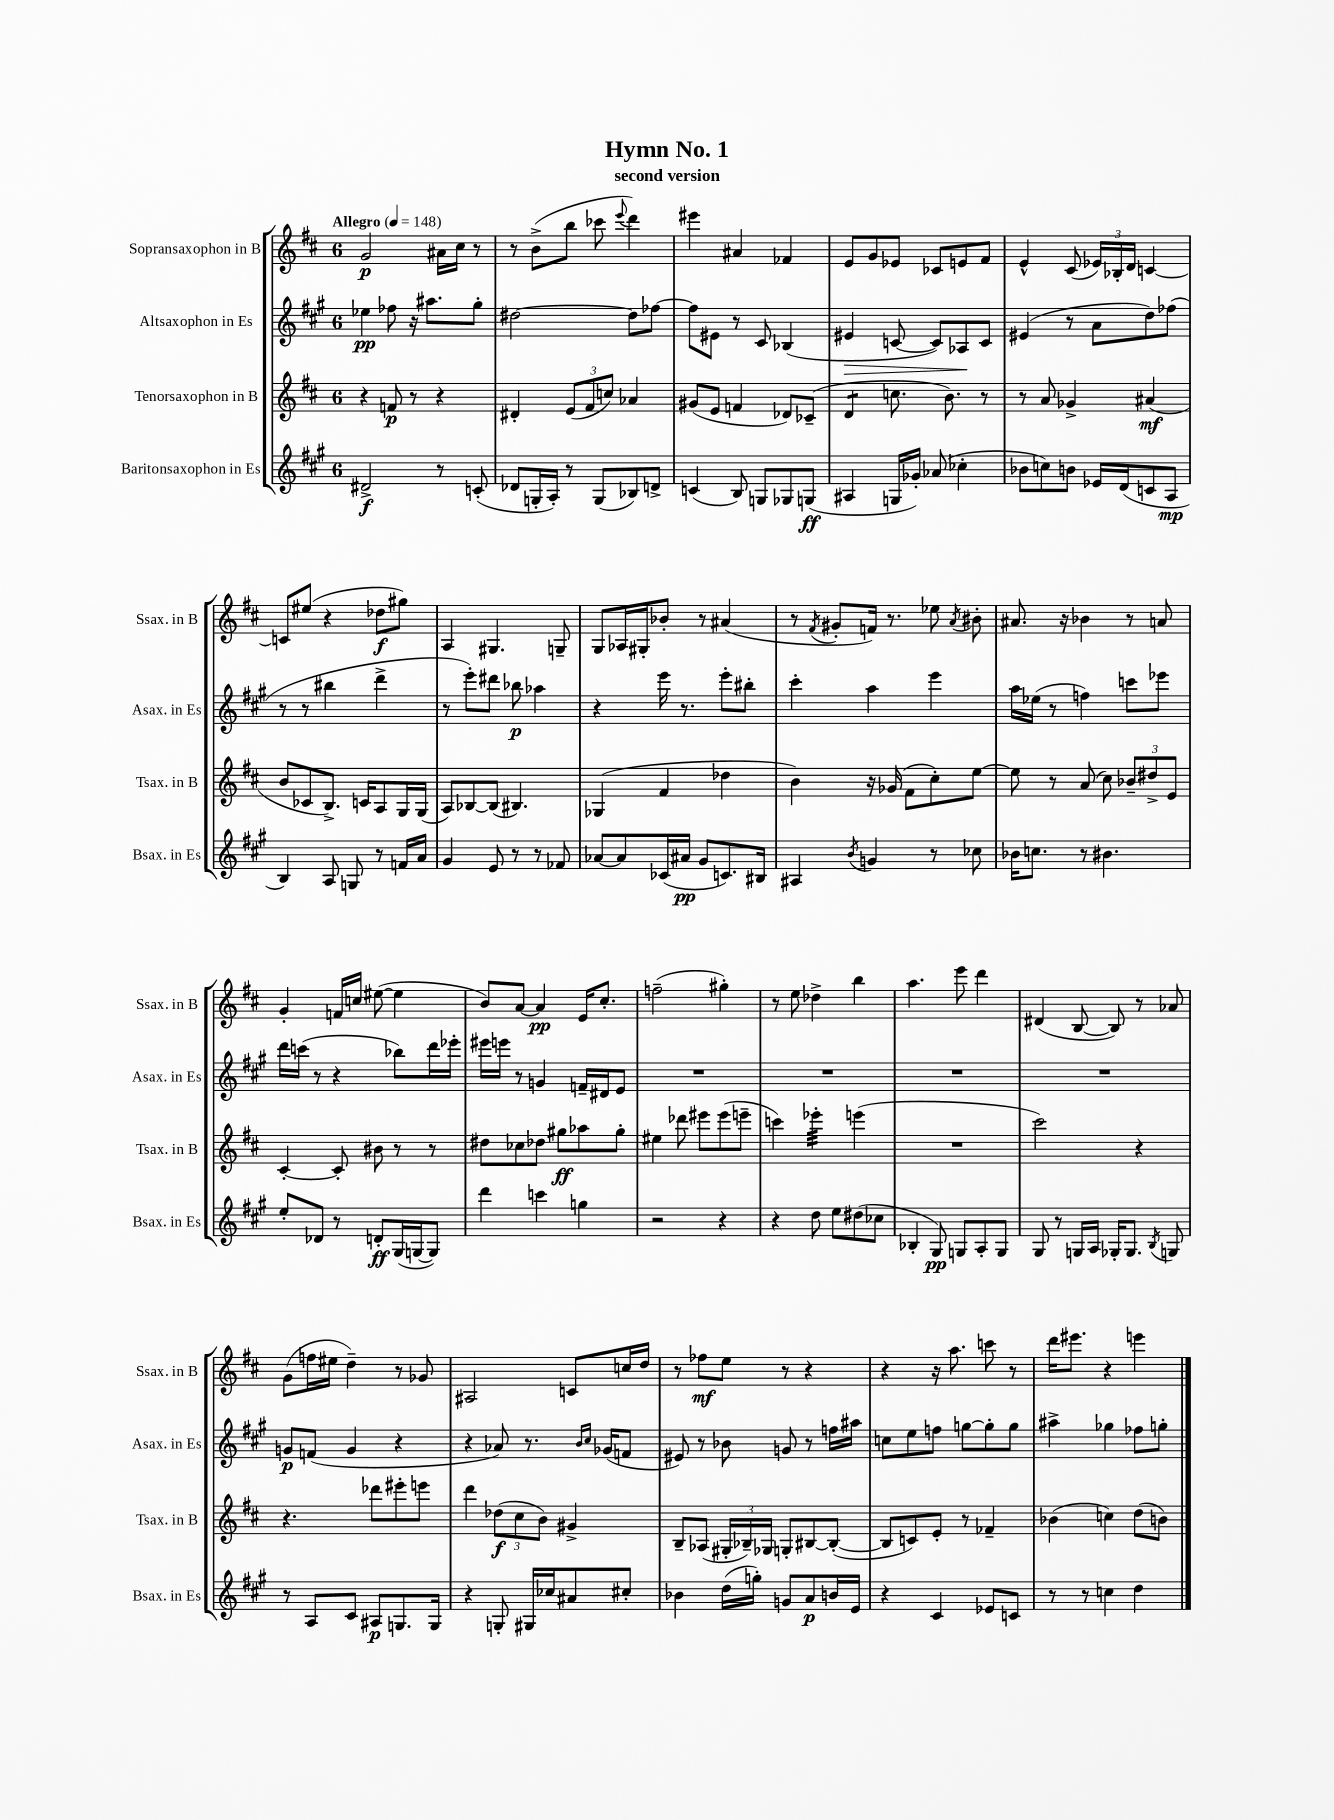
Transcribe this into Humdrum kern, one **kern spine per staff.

**kern	**kern	**kern	**kern
*staff4	*staff3	*staff2	*staff1
*clefG2	*clefG2	*clefG2	*clefG2
*k[f#c#g#]	*k[f#c#]	*k[f#c#g#]	*k[f#c#]
*M6/8	*M6/8	*M6/8	*M6/8
*MM148	*MM148	*MM148	*MM148
2d#^/	4r	4ee-\	2g/
.	8f/	8ff-\	.
.	8r	16r	.
.	.	8.aa#\L	.
8r	4r	.	16a#\LL
.	.	.	16cc#\JJ
(8c'/	.	8gg#'\J	8r
=	=	=	=
8d-/L	4d#'/	[2dd#\	8r
16G'/L	.	.	(8b^\L
16A'/JJ)	.	.	.
8r	(12e/L	.	8bb\J
.	12f#/	.	.
(8G/L	.	.	8ccc-\
.	12cc/J)	.	.
.	.	.	8qqeee/
8B-/)	4a-/	8dd#\]L	4ddd\)
8d^/J	.	[8ff-\J	.
=	=	=	=
(4c/	(8g#/L	8ff-\]L	4eee#\
.	8e/J	8e#\J	.
8B/)	4f/	8r	4a#/
8G/L	.	8c#/	.
8G-/	8d-/L)	(4B-/	4f-/
(8G/J	(8c-~/J	.	.
=	=	=	=
4A#/	4d/	4e#/	8e/L
.	.	.	8g/
16G/LL	8.cc\	[8c/	8e-/J
16g-'/JJ)	.	.	.
(8a-/	.	8c/]L)	8c-/L
.	8.b\)	.	.
4cc-'\	.	8A-/	8e/
.	8r	8c/J	8f#/J
=	=	=	=
8b-\L	8r	(4e#/	4e^^/
8cc\)	8a/	.	.
8b\J	4g-^/	8r	(8c#/
16e-/LL	.	8a\L	24e-/LL)
.	.	.	24B-'/
(16d/J	.	.	.
.	.	.	24d/JJ
8c/	(4a#/	8dd\)	[4c/
8A/J	.	(8ff-\J	.
=	=	=	=
4B/)	8b/L	8r	8c/]L
.	8c-/	8r	(8ee#/J
8A/	8.B^/J)	4bb#\	4r
8G/	.	.	.
.	16c/LK	.	.
8r	8A/	4ddd^\	8dd-\L
16f/LL	16G/L	.	8gg#\J)
16a/JJ	(16G/JJ	.	.
=	=	=	=
4g#/	8A/L)	8r	4A/
.	[8B-/	8eee'\L)	.
8e/	(8B-/]J	8ddd#\J	4.G#/
8r	4.B#/)	8bb-\	.
8r	.	4aa-\	.
8f-/	.	.	8G~/
=	=	=	=
[8a-/L	(4G-/	4r	8G/L
8a-/]	.	.	16A-/L
.	.	.	16G#'/J
(16c-/L	4f#/	16eee\	8b-'/J
16a#/JJ	.	8.r	.
8g#/L	.	.	8r
8.c/)	4dd-\	8eee'\L	(4a#/
.	.	8bb#'\J	.
16B#/Jk	.	.	.
=	=	=	=
4A#/	4b\)	4ccc#'\	8r
.	.	.	8qf#/
.	.	.	8g#'/L
8qb/	.	.	.
4g/	16r	4aa\	16f/Jk)
.	(16g-/	.	8.r
.	8f#\L	.	.
8r	8cc#'\)	4eee\	8ee-\
.	.	.	8qa/
8cc-\	[8ee\J	.	8b#'\
=	=	=	=
16b-\LK	8ee\]	16aa\LL	8.a#/
8.cc\J	.	(16ee-\JJ	.
.	8r	8r	.
.	.	.	16r
8r	(8a/	4ff\)	4b-\
4.b#\	8cc#\)	.	.
.	12b-~/L	8ccc\L	8r
.	12dd#^/	.	.
.	.	8eee-\J	8a/
.	12e/J	.	.
=	=	=	=
8ee'/L	[4c#'/	16ddd\LL	4g'/
.	.	(16ccc\JJ	.
8d-/J	.	8r	.
8r	8c#'/]	4r	16f/LL
.	.	.	16cc/JJ
8d'/L	8b#\	.	([8ee#\
(16G#/L	8r	8bb-\L)	4ee#\]
[16G/J	.	.	.
8G/]J)	8r	16ddd\L	.
.	.	16eee-'\JJ	.
=	=	=	=
4ddd\	8dd#\L	16eee#\LL	8b/L)
.	.	16eee\JJ	.
.	8cc-\	8r	[8a/J
4ccc\	8dd-\J	4g/	4a/]
.	8gg#\L	.	.
4gg\	8aa-\	16f~/LL	16e/LK
.	.	16d#/J	8.cc#'/J
.	8gg#'\J	8e/J	.
=	=	=	=
2r	4ee#\	2.r	(2ff~\
.	8ddd-\	.	.
.	8eee#\L	.	.
4r	(8eee#\	.	4gg#'\)
.	8eee~\J	.	.
=	=	=	=
4r	4ccc\)	2.r	8r
.	.	.	8ee\
8dd\	4eee-'\	.	4dd-^\
8ee\L	.	.	.
(8dd#\	(4eee\	.	4bb\
8cc-\J	.	.	.
=	=	=	=
4B-'/	2.r	2.r	4.aa\
8G#/)	.	.	.
8G/L	.	.	8eee\
8A'/	.	.	4ddd\
8G/J	.	.	.
=	=	=	=
8G#/	2ccc#\)	2.r	(4d#/
8r	.	.	.
16G/LL	.	.	[8B/
16A/JJ	.	.	.
16G-'/LK	.	.	8B/])
8.G-/J	.	.	.
.	4r	.	8r
8qB/	.	.	.
8G/	.	.	8a-/
=	=	=	=
8r	4.r	8g/L	(8g\L
8A/L	.	(8f/J	16ff\L
.	.	.	16ee#\JJ
8c#/J	.	4g/	4dd~\)
8A#/L	8ddd-\L	.	.
8.G/	8eee#'\	4r	8r
.	8eee\J	.	8g-/
16G/Jk	.	.	.
=	=	=	=
4r	4ddd\	4r	2A#/
8G'/	(12dd-\L	8a-/)	.
.	12cc#\	.	.
16G#/LL	.	8.r	.
.	12b\J)	.	.
16cc-/J	.	.	.
8a#/	4g#^/	.	8c/L
.	.	16qqb/LL	.
.	.	16qqcc#/JJ	.
.	.	(16g-/LK	.
8cc#'/J	.	8f/J	16cc/L
.	.	.	16dd/JJ
=	=	=	=
4b-\	8B~/L	8e#/)	8r
.	(8A-/J	8r	8ff-\L
(16dd\LL	24G#'/LL	8b-\	8ee\J
.	24B-~/)	.	.
16gg'\JJ)	.	.	.
.	24G-/JJ	.	.
8g/L	8G'/L	8g/	8r
8a/	[8B#/	8r	4r
16b/L	(8B#'/_J	16ff\LL	.
16e/JJ	.	16aa#\JJ	.
=	=	=	=
4r	8B#/]L	8cc\L	4r
.	8c/)	8ee\	.
4c#/	8e'/J	8ff\J	16r
.	.	.	8.aa\
.	8r	[8gg\L	.
8e-/L	4f-~/	8gg'\]	8ccc\
8c/J	.	8gg\J	8r
=	=	=	=
8r	(4b-\	4aa#^\	16ddd\LK
.	.	.	8.eee#\J
8r	.	.	.
4cc\	4cc\)	4gg-\	4r
4dd\	(8dd\L	8ff-\L	4eee\
.	8b\J)	8gg'\J	.
==	==	==	==
*-	*-	*-	*-
